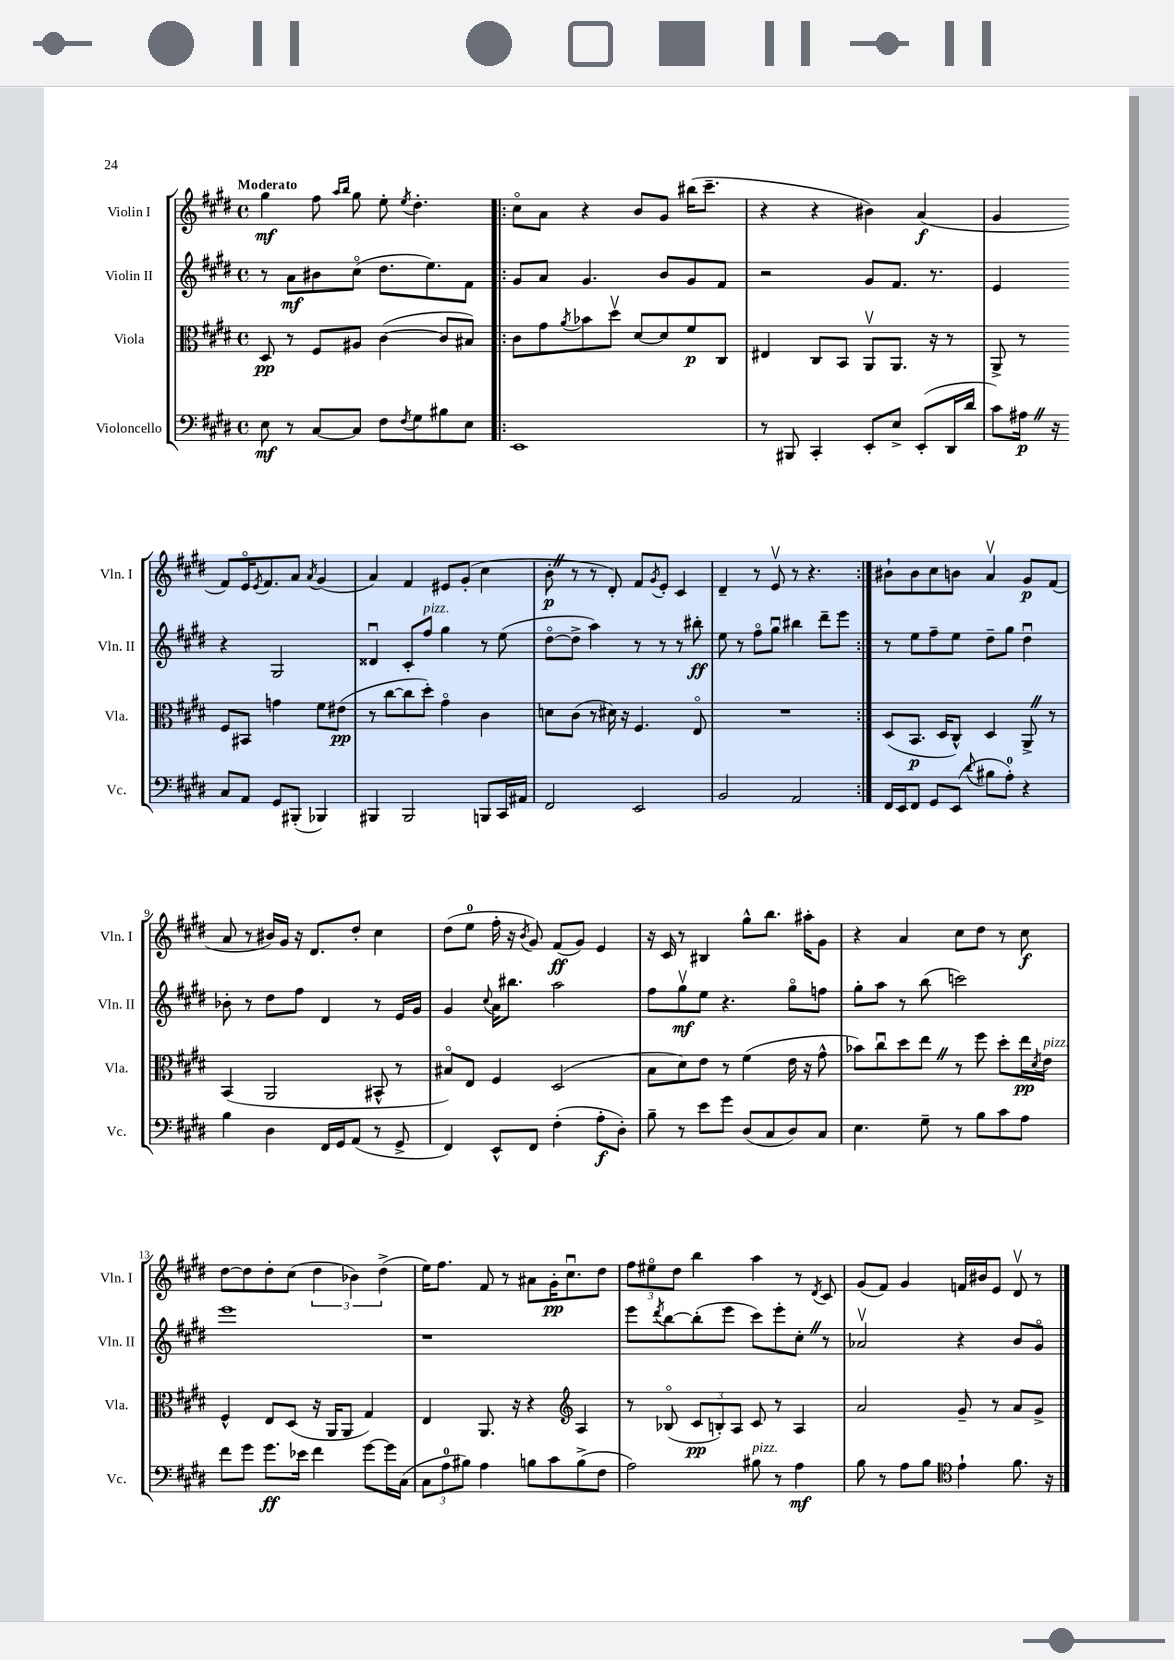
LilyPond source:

<<
\new StaffGroup <<
\new Staff = "s0" \with { instrumentName = "Violin I" shortInstrumentName = "Vln. I" } {
    \clef treble \key e \major \defaultTimeSignature \time 4/4 \tempo "Moderato"
    gis''4\mf fis''8 \grace { a''16 b''16 } gis''8 e''8-. \acciaccatura { e''8 } dis''4.-. |
    \repeat volta 2 { cis''8\flageolet a'8 r4 b'8 gis'8 bis''16( cis'''8.-- |
    r4 r4 bis'4) a'4\f( |
    gis'4 fis'8) e'16\flageolet \acciaccatura { e'8 } fis'8. a'8 \acciaccatura { a'8 } gis'4( |
    a'4) fis'4 eis'8 gis'8-.( cis''4 |
    b'8-.\p \once \override BreathingSign.text = \markup { \musicglyph "scripts.caesura.straight" } \breathe r8 r8 dis'8-.) fis'8 \acciaccatura { gis'8 } e'8-. cis'4 |
    dis'4-- r8 e'8\upbow r8 r4. | }
    bis'8-! bis'8 cis''8 b'8 a'4\upbow gis'8\p fis'8( |
    a'8 r8 bis'16) gis'16 r16 dis'8. dis''8-. cis''4 |
    dis''8( e''8-0 fis''16-. r16 \acciaccatura { b'8 } gis'8) fis'8\ff( gis'8) e'4 |
    r16 cis'16 r8 bis4 gis''8-^ b''8. ais''16-. gis'8 |
    r4 a'4 cis''8 dis''8 r8 cis''8\f |
    dis''8~ dis''8 dis''8-. cis''8( \tuplet 3/2 { dis''4 bes'4) dis''4->( } |
    e''16) fis''8. fis'8 r8 ais'8 gis'16-.\pp cis''8.\downbow dis''8 |
    \tuplet 3/2 { fis''8 eis''8\flageolet dis''8 } b''4 a''4 r8 \acciaccatura { dis'8 } cis'8 |
    gis'8( fis'8) gis'4 f'16 bis'16 e'8 dis'8\upbow r8 \bar "|." |
}
\new Staff = "s1" \with { instrumentName = "Violin II" shortInstrumentName = "Vln. II" } {
    \clef treble \key e \major \defaultTimeSignature \time 4/4
    r8 a'8\mf bis'8 cis''8\flageolet( dis''8. e''8.) fis'8 |
    \repeat volta 2 { gis'8 a'8 gis'4. b'8 gis'8 fis'8 |
    r2 gis'8 fis'8. r8. |
    e'4 r4 gis2 |
    disis'4\downbow cis'8-. fis''8^\markup { \italic "pizz." } gis''4 r8 e''8( |
    dis''8~\flageolet dis''8-> a''4) r8 r8 r8 bis''8-.\ff |
    e''8 r8 fis''8\flageolet gis''8\downbow bis''4 dis'''8-- e'''8 | }
    r8 e''8 fis''8-- e''8 dis''8-- gis''8 dis''4\downbow |
    bes'8-. r8 dis''8 fis''8 dis'4 r8 e'16 gis'16 |
    gis'4 \appoggiatura { cis''8 } a'16 bis''8. a''2 |
    fis''8 gis''8\upbow\mf e''8 r4. gis''8\flageolet f''8 |
    gis''8-. a''8 r8 b''8( c'''2) |
    e'''1 |
    r1 |
    e'''8 \acciaccatura { dis'''8 } b''8~ b''8-.( e'''8 cis'''8) e'''8-. cis''8-. \once \override BreathingSign.text = \markup { \musicglyph "scripts.caesura.straight" } \breathe r8 |
    aes'2\upbow r4 b'8 gis'8\flageolet \bar "|." |
}
\new Staff = "s2" \with { instrumentName = "Viola" shortInstrumentName = "Vla." } {
    \clef alto \key e \major \defaultTimeSignature \time 4/4
    dis8\pp r8 fis8 ais8 cis'4~( cis'8 bis8) |
    \repeat volta 2 { cis'8 gis'8 \acciaccatura { a'8 } bes'8 dis''8\upbow dis'8~ dis'8 fis'8\p cis8 |
    eis4 cis8 b,8 a,8\upbow a,8. r16 r8 |
    a,8-> r8 fis8 bis,8 g'4 fis'8 eis'8\pp( |
    r8 cis''8~ cis''8 dis''8-.) gis'4\flageolet cis'4 |
    d'8 cis'8( r8 dis'16) r16 fis4. e8\flageolet |
    R1 | }
    dis8( b,8.\p dis16 cis8-^) dis4 a,8-> \once \override BreathingSign.text = \markup { \musicglyph "scripts.caesura.straight" } \breathe r8 |
    b,4( a,2 bis,8-^ r8 |
    bis8\flageolet) e8 fis4 dis2( |
    b8 dis'8) e'8 r8 fis'4( e'16 r16 gis'8-^ |
    bes'8) cis''8\downbow dis''8 e''8 \once \override BreathingSign.text = \markup { \musicglyph "scripts.caesura.straight" } \breathe r8 fis''8 dis''8-. e''16\pp \acciaccatura { dis'8 } e'16^\markup { \italic "pizz." } |
    fis4-^ e8 dis8( r16 a,16 a,8 gis4) |
    e4 a,8. r16 r4 \clef treble a4 |
    r8 bes8\flageolet( \tuplet 3/2 { cis'8\pp b8-.) a8 } cis'8 r8 a4 |
    a'2 gis'8-- r8 a'8 gis'8-> \bar "|." |
}
\new Staff = "s3" \with { instrumentName = "Violoncello" shortInstrumentName = "Vc." } {
    \clef bass \key e \major \defaultTimeSignature \time 4/4
    e8\mf r8 cis8~ cis8 fis8 \acciaccatura { fis8 } gis8 bis8 e8 |
    \repeat volta 2 { e,1 |
    r8 bis,,8 cis,4-. e,8-. e8-> e,8-.( dis,16 dis'16 |
    cis'8) ais16\p \once \override BreathingSign.text = \markup { \musicglyph "scripts.caesura.straight" } \breathe r16 cis8 a,8 gis,8 bis,,8-.( bes,,4) |
    bis,,4 bis,,2 b,,8 cis,16 ais,16 |
    fis,2 e,2 |
    b,2 a,2 | }
    fis,16 e,16 fis,8 gis,8 e,8( \appoggiatura { dis'8 } bis8 a8-0-.) r4 |
    b4 dis4 fis,16 gis,16 a,8( r8 gis,8-> |
    fis,4) e,8-^ fis,8 fis4-.( a8-.\f dis8-.) |
    b8-- r8 e'8 gis'8 dis8( cis8 dis8) cis8 |
    e4. gis8-- r8 b8 cis'8 a8 |
    fis'8 gis'8 gis'8.\ff ees'16 fis'4 gis'8~ gis'16 cis16( |
    \tuplet 3/2 { cis8 a8-0 bis8) } a4 b8 cis'8 b8->( fis8 |
    a2) bis8^\markup { \italic "pizz." } r8 a4\mf |
    b8 r8 a8 b8 \clef tenor e'4-! fis'8. r16 \bar "|." |
}
>>
>>
